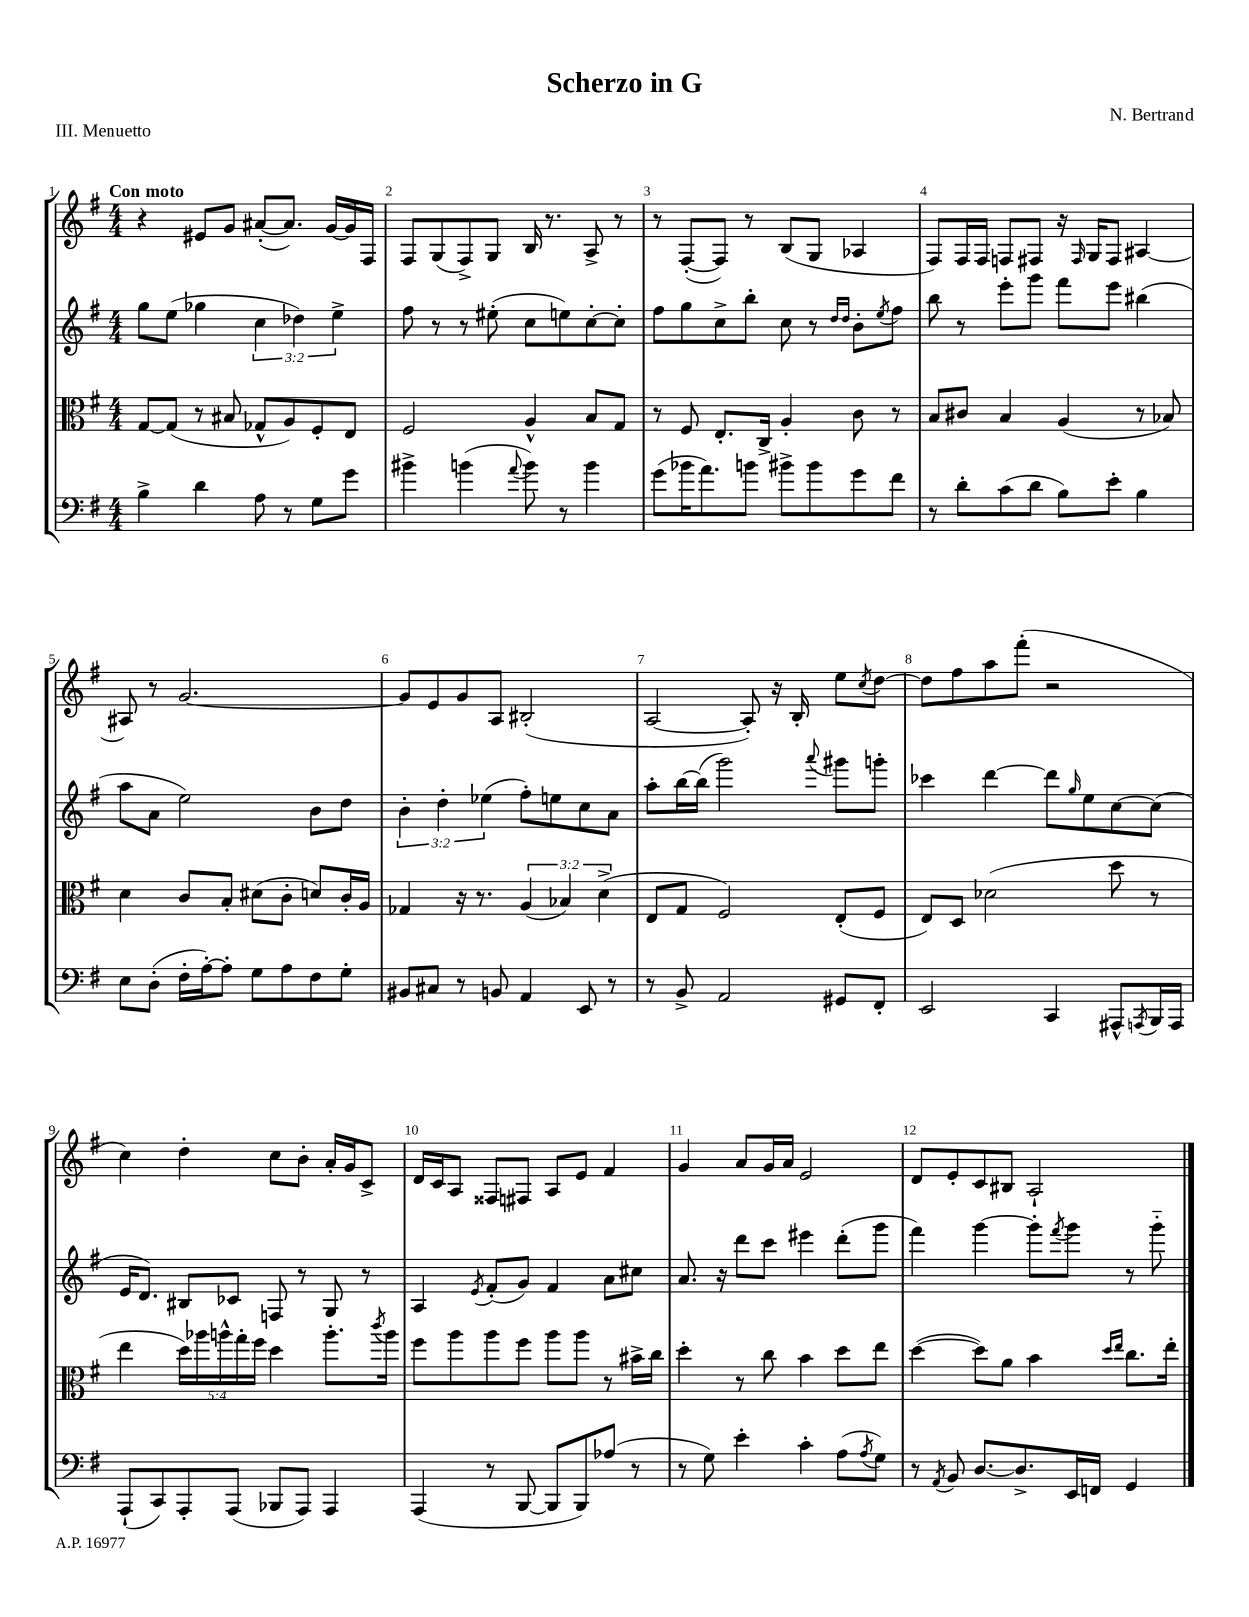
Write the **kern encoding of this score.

**kern	**kern	**kern	**kern
*staff4	*staff3	*staff2	*staff1
*clefF4	*clefC3	*clefG2	*clefG2
*k[f#]	*k[f#]	*k[f#]	*k[f#]
*M4/4	*M4/4	*M4/4	*M4/4
4B^	[8G	8gg	4r
.	(8G]	(8ee	.
4d	8r	4gg-	8e#
.	8B#	.	8g
8A	8G-^^	6cc	([8a#'
8r	8A)	.	8.a#])
.	.	6dd-)	.
8G	8F#'	.	.
.	.	.	[16g
.	.	6ee^	.
8g	8E	.	16g]
.	.	.	16F#
=	=	=	=
4b#^	2F#	8ff#	8F#
.	.	8r	(8G
(4b	.	8r	8F#^)
.	.	(8ee#'	8G
8qqa	.	.	.
8b)	4A^^	8cc	16B
.	.	.	8.r
8r	.	8ee)	.
4b	8B	[8cc'	8A^
.	8G	8cc']	8r
=	=	=	=
(8g	8r	8ff#	8r
16b-	8F#	8gg	([8F#'
8.a)	.	.	.
.	8.E'	8cc^	8F#])
8b	.	8bb'	8r
.	16C^	.	.
8b#^	4A'	8cc	(8B
8b#	.	8r	8G
.	.	16qqdd	.
.	.	16qqdd	.
8g	8c	8b'	4A-
.	.	8qee	.
8f#	8r	8ff#	.
=	=	=	=
8r	8B	8bb	8F#)
8d'	8c#	8r	16F#
.	.	.	16F#
(8c	4B	8eee'	8F
8d	.	8ggg	8F#
8B)	(4A	8fff#	16r
.	.	.	16qqF#
.	.	.	16G
8e'	.	8eee	8F#
4B	8r	(4bb#	[4A#
.	8B-)	.	.
=	=	=	=
8E	4d	8aa	8A#]
(8D'	.	8a	8r
16F#'	8c	2ee)	[2.g
[16A')	.	.	.
8A']	8B'	.	.
8G	(8d#	.	.
8A	8c'	.	.
8F#	8d)	8b	.
8G'	16c'	8dd	.
.	16A	.	.
=	=	=	=
8BB#	4G-	6b'	8g]
8C#	.	.	8e
.	.	6dd'	.
8r	16r	.	8g
.	8.r	.	.
.	.	(6ee-	.
8BB	.	.	8A
4AA	(6A	8ff#')	(2B#'
.	.	8ee	.
.	6B-)	.	.
8EE	.	8cc	.
.	(6d^	.	.
8r	.	8a	.
=	=	=	=
8r	8E	8aa'	[2A
8BB^	8G	[16bb	.
.	.	(16bb]	.
2AA	2F#)	2ggg)	.
.	.	.	8A'])
.	.	.	16r
.	.	.	16B'
.	.	8qqaaa	.
8GG#	(8E'	8ggg#	8ee
.	.	.	8qcc
8FF#'	8F#	8ggg'	[8dd
=	=	=	=
2EE	8E)	4ccc-	8dd]
.	8D	.	8ff#
.	(2d-	[4ddd	8aa
.	.	.	(8fff#'
4CC	.	8ddd]	2r
.	.	16qqgg	.
.	.	8ee	.
8AAA#^^	8dd	[8cc	.
8qAAA	.	.	.
16BBB	8r	(8cc]	.
16AAA	.	.	.
=	=	=	=
(8AAA`	4ee	16e	4cc)
.	.	8.d)	.
8CC)	.	.	.
8AAA'	20dd)	8B#	4dd'
.	20aa-	.	.
.	20aa^^	.	.
(8AAA	.	8c-	.
.	20gg'	.	.
.	20ff#	.	.
8BBB-	4dd	8F	8cc
8AAA)	.	8r	8b'
4AAA	8.aa'	8G	16a'
.	.	.	16g
.	.	8r	8c^
.	8qccc	.	.
.	16aa	.	.
=	=	=	=
(4AAA	8ff#	4A	16d
.	.	.	16c
.	8aa	.	8A
.	.	8qe	.
8r	8aa	(8f#'	8F##
[8BBB	8ff#	8g)	8F#
8BBB]	8aa	4f#	8A
8BBB)	8aa	.	8e
(8A-	8r	8a	4f#
8r	16b#^	8cc#	.
.	16cc	.	.
=	=	=	=
8r	4dd'	8.a	4g
8G)	.	.	.
.	.	16r	.
4e'	8r	8ddd	8a
.	8cc	8ccc	16g
.	.	.	16a
4c'	4b	4eee#	2e
(8A	8dd	(8ddd'	.
8qA	.	.	.
8G)	8ee	8ggg	.
=	=	=	=
8r	([4dd	4fff#)	8d
8qAA	.	.	.
8BB	.	.	8e'
[8.D	8dd])	[4ggg	8c
.	8a	.	8B#
8.D^]	.	.	.
.	4b	8ggg']	2A`
.	.	8qfff#	.
16EE	.	8ggg	.
16FF	.	.	.
.	16qqdd	.	.
.	16qqee	.	.
4GG	8.cc	8r	.
.	.	8ggg'~	.
.	16ee'	.	.
==	==	==	==
*-	*-	*-	*-
